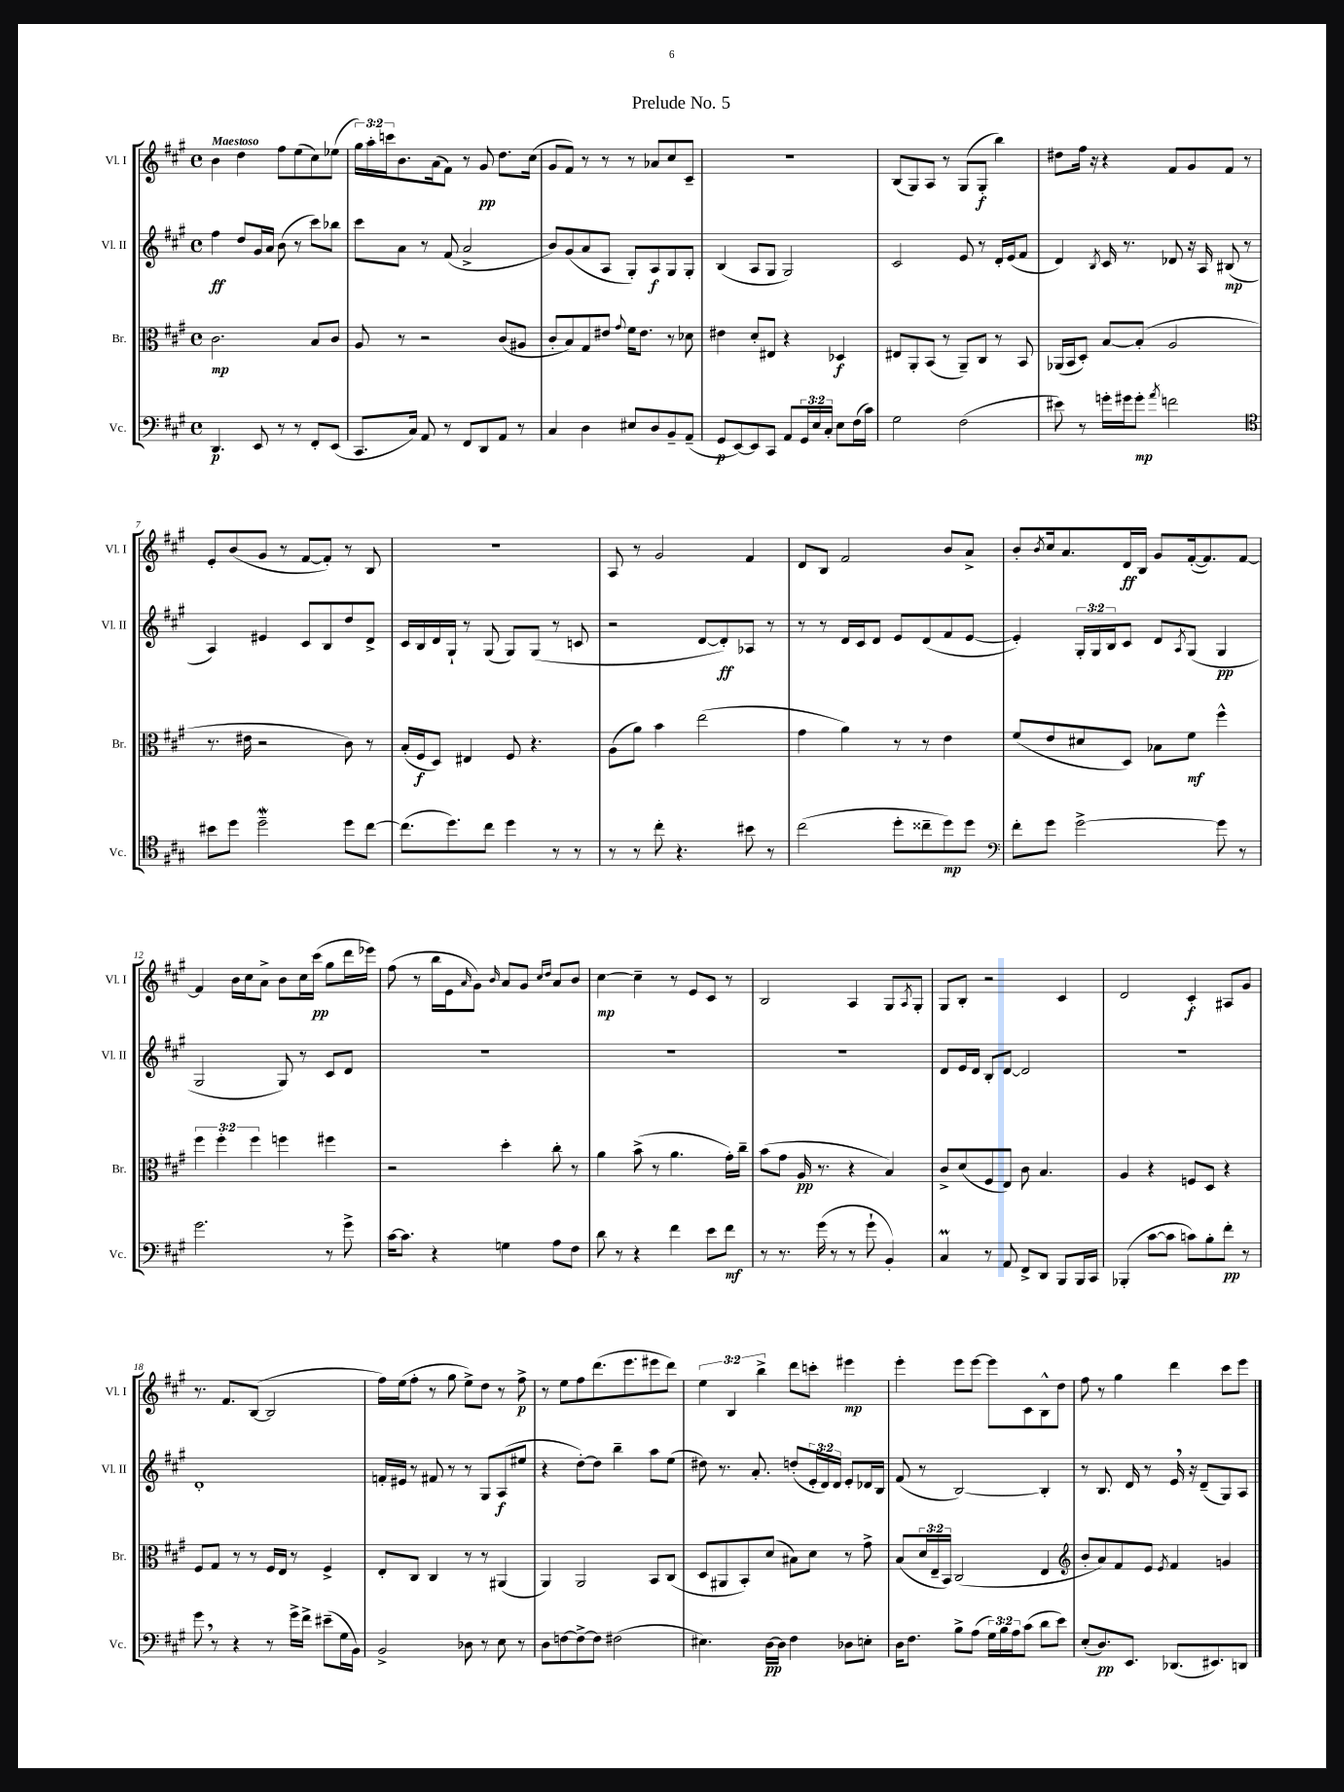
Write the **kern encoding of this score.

**kern	**dynam	**kern	**dynam	**kern	**dynam	**kern	**dynam
*part4	*part4	*part3	*part3	*part2	*part2	*part1	*part1
*staff4	*staff4	*staff3	*staff3	*staff2	*staff2	*staff1	*staff1
*I"Vc.	*	*I"Br.	*	*I"Vl. II	*	*I"Vl. I	*
*I'Vc.	*	*I'Br.	*	*I'Vl. II	*	*I'Vl. I	*
*clefF4	*	*clefC3	*	*clefG2	*	*clefG2	*
*k[f#c#g#]	*	*k[f#c#g#]	*	*k[f#c#g#]	*	*k[f#c#g#]	*
*M4/4	*	*M4/4	*	*M4/4	*	*M4/4	*
*met(c)	*	*met(c)	*	*met(c)	*	*met(c)	*
=1	=1	=1	=1	=1	=1	=1	=1
!	!	!	!	!	!	!LO:TX:a:B:t=Maestoso	!
4.DD/	p	2.c#\	mp	4ff#\	ff	4b\	.
.	.	.	.	8dd/L	.	4dd\	.
8EE/	.	.	.	16g#/L	.	.	.
.	.	.	.	16a/JJ	.	.	.
8r	.	.	.	(8b\	.	8ff#\L	.
8r	.	.	.	8r	.	(8ee\	.
8FF#'/L	.	8B/L	.	8ccc#\L)	.	8cc#\)	.
(8EE/J	.	8c#/J	.	8bb-X\J	.	(8ee-X\J	.
=2	=2	=2	=2	=2	=2	=2	=2
8.CC#/L	.	8A/	.	8ccc#\L	.	24gg#\LL)	.
.	.	.	.	.	.	24aa'\	.
.	.	.	.	.	.	24cccn\J	.
.	.	8r	.	8a\J	.	8.b\	.
16C#/Jk)	.	.	.	.	.	.	.
8AA/	.	2r	.	8r	.	.	.
.	.	.	.	.	.	(16a\k	.
8r	.	.	.	(8f#/	.	8f#\J)	.
8FF#/L	.	.	.	2a^/	.	8r	.
8DD/	.	.	.	.	.	8g#/	pp
8AA/J	.	(8c#/L	.	.	.	8.dd\L	.
8r	.	8A#X/J	.	.	.	.	.
.	.	.	.	.	.	(16cc#\Jk	.
=3	=3	=3	=3	=3	=3	=3	=3
4C#/	.	8c#'/L	.	8b/L)	.	8g#/L	.
.	.	8B/)	.	(8g#/	.	8f#/J)	.
4D\	.	8G#/	.	8a/	.	8r	.
.	.	8e#X/J	.	8A/J	.	8r	.
.	.	8qqg#/	.	.	.	.	.
8E#X/L	.	16f#\KL	.	8G#'/L)	.	8r	.
.	.	8.e#\J	.	.	.	.	.
8D/	.	.	.	8A/	f	8a-X/L	.
8BB~/	.	8r	.	8G#/	.	8cc#/	.
(8AA~/J	.	8d-X\	.	8G#'/J	.	8c#~/J	.
=4	=4	=4	=4	=4	=4	=4	=4
8GG#/L	p	4e#X\	.	(4B/	.	1r	.
[8EE/)	.	.	.	.	.	.	.
8EE/]	.	8d'/L	.	8A/L	.	.	.
8CC#/J	.	8E#X/J	.	8G#/J	.	.	.
8AA/L	.	4r	.	2G#/)	.	.	.
24GG#/L	.	.	.	.	.	.	.
24E/	.	.	.	.	.	.	.
24C#'/JJ	.	.	.	.	.	.	.
8E\L	.	4D-X/	f	.	.	.	.
(16F#\L	.	.	.	.	.	.	.
16c#\JJ)	.	.	.	.	.	.	.
=5	=5	=5	=5	=5	=5	=5	=5
2G#\	.	8E#X/L	.	2c#/	.	(8B/L	.
.	.	8AA'/	.	.	.	8G#/)	.
.	.	(8BB/J	.	.	.	8A/J	.
.	.	8r	.	.	.	8r	.
(2F#\	.	8AA~/L)	.	8e/	.	(8G#/L	.
.	.	8C#/J	.	8r	.	8G#'/J	f
.	.	8r	.	16d'/LL	.	4bb\)	.
.	.	.	.	(16e/J	.	.	.
.	.	8BB/	.	8f#/J	.	.	.
=6	=6	=6	=6	=6	=6	=6	=6
8e#X\)	.	(16AA-X/LL	.	4d/)	.	8dd#X\L	.
.	.	16BB/J	.	.	.	.	.
8r	.	8D'/J)	.	.	.	16ff#\Jk	.
.	.	.	.	.	.	16r	.
.	.	.	.	8qB/	.	.	.
16gn'\LL	.	[8B/L	.	16c#/	.	4r	.
16g#X\J	.	.	.	8.r	.	.	.
8g#'\J	mp	(8B'/J]	.	.	.	.	.
8qa/	.	.	.	.	.	.	.
2fn\	.	2A/	.	8d-X/	.	8f#/L	.
.	.	.	.	16r	.	8g#/	.
.	.	.	.	16A/	.	.	.
.	.	.	.	(8B#X/	mp	8f#/J	.
.	.	.	.	8r	.	8r	.
!!LO:LB:g=z
=7	=7	=7	=7	=7	=7	=7	=7
*clefC4	*	*	*	*	*	*	*
8b#X\L	.	8.r	.	4A/)	.	8e'/L	.
8dd\J	.	.	.	.	.	(8b/	.
.	.	16e#X\	.	.	.	.	.
2ddw~\	.	2r	.	4e#X/	.	8g#/J	.
.	.	.	.	.	.	8r	.
.	.	.	.	8c#/L	.	[8f#/L	.
.	.	.	.	8B/	.	8f#'/J])	.
8dd\L	.	8c#\)	.	8dd/	.	8r	.
[8cc#\J	.	8r	.	8d^/J	.	8B/	.
=8	=8	=8	=8	=8	=8	=8	=8
(8.cc#\L]	.	(16B'/LL	.	16c#/LL	.	1r	.
.	.	16F#/J	f	16B/	.	.	.
.	.	8D/J)	.	16d/	.	.	.
8.dd\)	.	.	.	16G#`/JJ	.	.	.
.	.	4E#X/	.	8r	.	.	.
8cc#\J	.	.	.	(8G#/	.	.	.
4dd\	.	8F#/	.	8G#/L)	.	.	.
.	.	4.r	.	(8G#/J	.	.	.
8r	.	.	.	8r	.	.	.
8r	.	.	.	8cn/	.	.	.
=9	=9	=9	=9	=9	=9	=9	=9
8r	.	(8A\L	.	2r	.	8A/	.
8r	.	8a\J)	.	.	.	8r	.
8cc#'\	.	4b\	.	.	.	2g#/	.
4.r	.	.	.	.	.	.	.
.	.	(2ee\	.	[8d/L	.	.	.
.	.	.	.	8d'/])	ff	.	.
8b#X\	.	.	.	8A-X/J	.	4f#/	.
8r	.	.	.	8r	.	.	.
=10	=10	=10	=10	=10	=10	=10	=10
(2cc#\	.	4g#\	.	8r	.	8d/L	.
.	.	.	.	8r	.	8B/J	.
.	.	4a\)	.	16d/LL	.	2f#/	.
.	.	.	.	16c#/J	.	.	.
.	.	.	.	8d/J	.	.	.
8dd'\L	.	8r	.	8e/L	.	.	.
8cc##X~\	.	8r	.	(8d/	.	.	.
8dd\)	mp	4e\	.	8f#/	.	8b/L	.
8dd\J	.	.	.	[8e/J	.	8a^/J	.
=11	=11	=11	=11	=11	=11	=11	=11
*clefF4	*	*	*	*	*	*	*
8f#'\L	.	(8f#/L	.	4e'/])	.	8b'/L	.
.	.	.	.	.	.	8qb/	.
8g#\J	.	8e/	.	.	.	16cc#/k	.
.	.	.	.	.	.	8.a/	.
[2g#^\	.	8d#X/	.	24G#'/LL	.	.	.
.	.	.	.	24G#/	.	.	.
.	.	.	.	24B/J	.	.	.
.	.	8D/J)	.	8c#/J	.	16d/L	ff
.	.	.	.	.	.	16B/JJ	.
.	.	8B-X\L	.	8d/L	.	8g#/L	.
.	.	.	.	8qA/	.	.	.
.	.	8f#\J	mf	(8G#/J	.	([16f#'/k	.
.	.	.	.	.	.	8.f#/])	.
8g#\]	.	4ff#^^\	.	4G#/	pp	.	.
8r	.	.	.	.	.	[8f#/J	.
!!LO:LB:g=z
=12	=12	=12	=12	=12	=12	=12	=12
2.g#\	.	6ff#\	.	2G#/	.	4f#/]	.
.	.	6ff#'\	.	.	.	.	.
.	.	.	.	.	.	16b\LL	.
.	.	.	.	.	.	16cc#\J	.
.	.	6ff#\	.	.	.	.	.
.	.	.	.	.	.	8a^\J	.
.	.	4ffn\	.	8G#/)	.	8b\L	.
.	.	.	.	8r	.	16cc#\L	.
.	.	.	.	.	.	(16ccc#\JJ	pp
8r	.	4ff#X\	.	8c#/L	.	8gg#\L	.
8g#^\	.	.	.	8d/J	.	16ddd\L	.
.	.	.	.	.	.	16eee-X\JJ)	.
=13	=13	=13	=13	=13	=13	=13	=13
[16c#\KL	.	2r	.	1r	.	(8ff#\	.
8.c#\J]	.	.	.	.	.	.	.
.	.	.	.	.	.	8r	.
4r	.	.	.	.	.	16bb\LL	.
.	.	.	.	.	.	16e\J	.
.	.	.	.	.	.	16qqa/	.
.	.	.	.	.	.	8g#\J)	.
.	.	.	.	.	.	16qqb/	.
4Gn\	.	4dd'\	.	.	.	8a/L	.
.	.	.	.	.	.	8g#/J	.
.	.	.	.	.	.	16qqcc#/LL	.
.	.	.	.	.	.	16qqdd/JJ	.
8A\L	.	8cc#'\	.	.	.	8a/L	.
8F#\J	.	8r	.	.	.	8b/J	.
=14	=14	=14	=14	=14	=14	=14	=14
8d\	.	4a\	.	1r	.	[4cc#\	mp
8r	.	.	.	.	.	.	.
4r	.	(8b^\	.	.	.	4cc#~\]	.
.	.	8r	.	.	.	.	.
4f#\	.	4.a\	.	.	.	8r	.
.	.	.	.	.	.	8e/L	.
8e\L	.	.	.	.	.	8c#/J	.
8f#\J	mf	16g#'\LL)	.	.	.	8r	.
.	.	16cc#~\JJ	.	.	.	.	.
=15	=15	=15	=15	=15	=15	=15	=15
8r	.	(8b\L	.	1r	.	2B/	.
8.r	.	8g#\J	.	.	.	.	.
.	.	16A/	pp	.	.	.	.
(16g#\	.	8.r	.	.	.	.	.
8r	.	.	.	.	.	.	.
8r	.	4r	.	.	.	4A/	.
8g#`\	.	.	.	.	.	.	.
4BB'/)	.	4B/)	.	.	.	8G#/L	.
.	.	.	.	.	.	8qA/	.
.	.	.	.	.	.	8G#'/J	.
=16	=16	=16	=16	=16	=16	=16	=16
4C#m/	.	8c#^/L	.	8d/L	.	8G#/L	.
.	.	(8d/	.	16e/L	.	8B'/J	.
.	.	.	.	16d/JJ	.	.	.
8r	.	8F#/	.	8B'/L	.	2r	.
8AA/	.	8E/J)	.	[8d/J	.	.	.
8FF#^/L	.	8c#\	.	2d/]	.	.	.
8DD/J	.	4.B/	.	.	.	.	.
8BBB/L	.	.	.	.	.	4c#/	.
16BBB/L	.	.	.	.	.	.	.
16CC#/JJ	.	.	.	.	.	.	.
=17	=17	=17	=17	=17	=17	=17	=17
(4BBB-X'/	.	4A/	.	1r	.	2d/	.
[8c#\L	.	4r	.	.	.	.	.
8c#\J]	.	.	.	.	.	.	.
8cn\L)	.	8Fn/L	.	.	.	4c#'/	f
8B'\	.	8D/J	.	.	.	.	.
8f#'\J	pp	4r	.	.	.	8A#X/L	.
8r	.	.	.	.	.	8g#/J	.
!!LO:LB:g=z
=18	=18	=18	=18	=18	=18	=18	=18
8g#,\	.	8F#/L	.	1d'	.	8.r	.
8r	.	8G#/J	.	.	.	.	.
.	.	.	.	.	.	8.f#/L	.
4r	.	8r	.	.	.	.	.
.	.	8r	.	.	.	([8B/J	.
8r	.	16F#/LL	.	.	.	2B/]	.
.	.	16E/JJ	.	.	.	.	.
16g#^\LL	.	8r	.	.	.	.	.
16f#^\JJ	.	.	.	.	.	.	.
(8e#X~\L	.	4F#^/	.	.	.	.	.
16G#\L	.	.	.	.	.	.	.
16BB\JJ)	.	.	.	.	.	.	.
=19	=19	=19	=19	=19	=19	=19	=19
2BB^/	.	8E'/L	.	16fn'/LL	.	16ff#\LL)	.
.	.	.	.	16e#X/JJ	.	(16ee\J	.
.	.	8C#/J	.	8r	.	8ff#'\J	.
.	.	4C#/	.	8f#X/	.	8r	.
.	.	.	.	8r	.	8gg#\	.
8D-X\	.	8r	.	8r	.	8ee^\L)	.
8r	.	8r	.	8G#/L	.	8dd\J	.
8E\	.	(4AA#X/	.	(8A/	f	8r	.
8r	.	.	.	8ee#X/J	.	8ff#^\	p
=20	=20	=20	=20	=20	=20	=20	=20
8D\L	.	4AA/)	.	4r	.	8r	.
[8Fn\	.	.	.	.	.	8ee\L	.
8F^\_	.	2AA/	.	[8dd'\L)	.	8ff#\	.
8F\J]	.	.	.	8dd\J]	.	(8.ddd\	.
(2F#X\	.	.	.	4bb~\	.	.	.
.	.	.	.	.	.	8.eee\	.
.	.	8BB/L	.	8aa\L	.	8eee#X\	.
.	.	(8C#/J	.	(8ee\J	.	8ddd\J)	.
=21	=21	=21	=21	=21	=21	=21	=21
4.E#X\)	.	8D/L	.	8dd#X\)	.	6ee\	.
.	.	8AA#X/	.	8.r	.	.	.
.	.	.	.	.	.	6B/	.
.	.	8BB'/)	.	.	.	.	.
.	.	.	.	8.a'/	.	.	.
.	.	.	.	.	.	6bb^\	.
[16D\LL	pp	(8d/J	.	.	.	.	.
16D\JJ]	.	.	.	.	.	.	.
4F#\	.	8B#X\L)	.	(8ddn'/L	.	8ddd\L	.
.	.	8d\J	.	24e'/L	.	8cccn'\J	.
.	.	.	.	24d/)	.	.	.
.	.	.	.	24d/JJ	.	.	.
8D-X\L	.	8r	.	8e'/L	.	4eee#X\	mp
8En'\J	.	8g#^\	.	16d-X/L	.	.	.
.	.	.	.	16B/JJ	.	.	.
=22	=22	=22	=22	=22	=22	=22	=22
16D\KL	.	(8B/L	.	(8f#/	.	4eee'\	.
8.F#\J	.	.	.	.	.	.	.
.	.	24d/L	.	8r	.	.	.
.	.	24E~/	.	.	.	.	.
.	.	24BB/JJ)	.	.	.	.	.
8B^\L	.	(2C#/	.	[2B/)	.	8eee\L	.
(8A\J	.	.	.	.	.	[8eee\J	.
24G#\LL)	.	.	.	.	.	8eee\L]	.
24B\	.	.	.	.	.	.	.
24A\J	.	.	.	.	.	.	.
(8c#\J	.	.	.	.	.	8c#\	.
8d\L	.	4E/	.	4B'/]	.	8B^^\	.
8e\J)	.	.	.	.	.	8dd\J	.
=23	=23	=23	=23	=23	=23	=23	=23
*	*	*clefG2	*	*	*	*	*
(8E'/L	.	8b'/L	.	8r	.	8ff#\	.
8.D/)	pp	8a/)	.	8.B/	.	8r	.
.	.	8f#/	.	.	.	4gg#\	.
8.EE/J	.	.	.	16d/	.	.	.
.	.	8e/J	.	8r	.	.	.
.	.	8qe/	.	.	.	.	.
(8.DD-X/L	.	4f#/	.	16e,/	.	4ddd\	.
.	.	.	.	16r	.	.	.
.	.	.	.	(8d~/L	.	.	.
8.EE#X/)	.	.	.	.	.	.	.
.	.	4gn/	.	8G#/)	.	8ccc#\L	.
8DDn/J	.	.	.	8A/J	.	8eee\J	.
==	==	==	==	==	==	==	==
*-	*-	*-	*-	*-	*-	*-	*-
